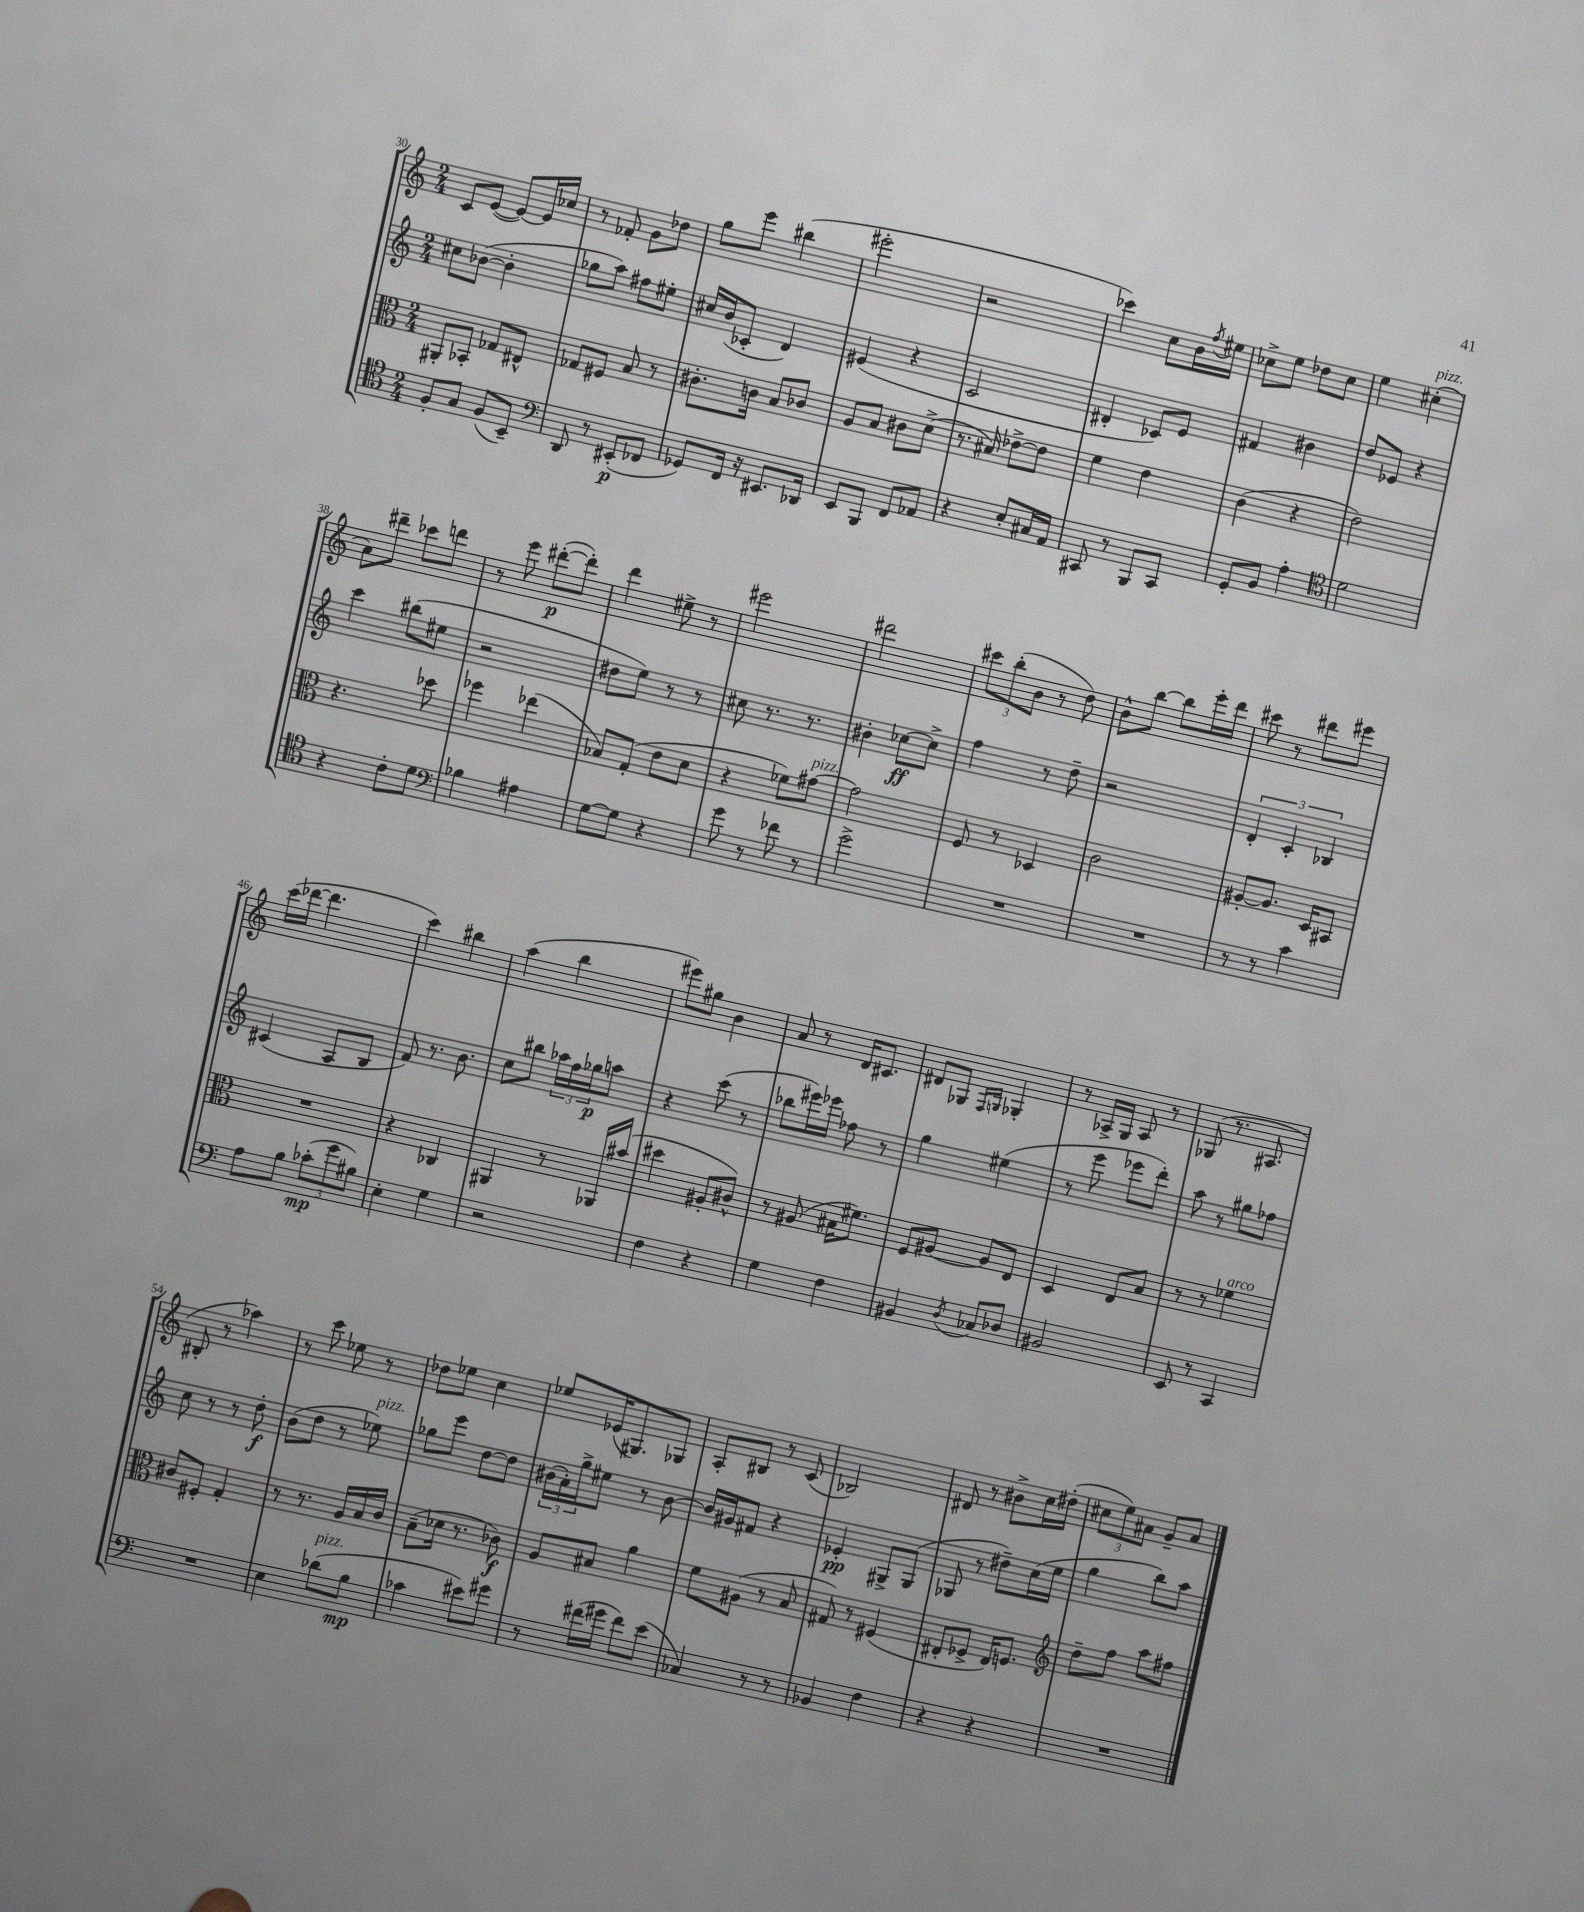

**kern	**dynam	**kern	**dynam	**kern	**dynam	**kern	**dynam
*part4	*part4	*part3	*part3	*part2	*part2	*part1	*part1
*staff4	*staff4	*staff3	*staff3	*staff2	*staff2	*staff1	*staff1
*clefC4	*	*clefC3	*	*clefG2	*	*clefG2	*
*k[]	*	*k[]	*	*k[]	*	*k[]	*
*M2/4	*	*M2/4	*	*M2/4	*	*M2/4	*
=30	=30	=30	=30	=30	=30	=30	=30
8F'/L	.	8AA#X'/L	.	8cc#X\L	.	8c/L	.
8G/J	.	8BB-X'/J	.	([8b-X\J	.	([8e/J	.
(8F/L	.	8G-X/L	.	4b-'\]	.	8e/L_)	.
8BB~/J)	.	8E#X^^/J	.	.	.	16e/L]	.
.	.	.	.	.	.	16cc-X/JJ	.
=31	=31	=31	=31	=31	=31	=31	=31
*clefF4	*	*	*	*	*	*	*
8DD/	.	8G-X/L	.	8gg-X\L	.	8r	.
8r	.	8F#X/J	.	8aa\J)	.	8f-X'/	.
(8EE#X'/L	p	8B/	.	8ff#X\L	.	8g\L	.
8FF-X/J	.	8r	.	8ee#X'\J	.	8dd-X\J	.
=32	=32	=32	=32	=32	=32	=32	=32
8GG-X/L)	.	8.c#X'\L	.	16cc#X/LL	.	8gg\L	.
.	.	.	.	(16b/J	.	.	.
16FF/Jk	.	.	.	8c-X'/J	.	8eee\J	.
16r	.	16cn\Jk	.	.	.	.	.
8.EE#X/L	.	8B/L	.	4d/)	.	(4bb#X\	.
.	.	8c-X/J	.	.	.	.	.
16DD-X/Jk	.	.	.	.	.	.	.
=33	=33	=33	=33	=33	=33	=33	=33
8EE/L	.	8A/L	.	(4e#X/	.	2eee#X'\	.
8BBB/J	.	8B/J	.	.	.	.	.
8FF/L	.	8c#X\L	.	4r	.	.	.
8AA-X/J	.	(8d^\J	.	.	.	.	.
=34	=34	=34	=34	=34	=34	=34	=34
4r	.	8.r	.	2c/	.	2r	.
.	.	16B#X/)	.	.	.	.	.
8E'/L	.	[8e-X^\L	.	.	.	.	.
16C#X/L	.	8e-\J]	.	.	.	.	.
16AA/JJ	.	.	.	.	.	.	.
=35	=35	=35	=35	=35	=35	=35	=35
8CC#X/	.	4f\	.	4d#X'/	.	4ccc-X\)	.
8r	.	.	.	.	.	.	.
8BBB/L	.	4e\	.	8c-X/L)	.	8cc\L	.
8CC#/J	.	.	.	8e/J	.	16b\L	.
.	.	.	.	.	.	8qff/	.
.	.	.	.	.	.	16ee#X\JJ	.
=36	=36	=36	=36	=36	=36	=36	=36
8GG'/L	.	(4c\	.	4f#X/	.	8cc-X^\L	.
8BB/J	.	.	.	.	.	8ee\J	.
4A'\	.	4r	.	4b#X\	.	8dd-X\L	.
.	.	.	.	.	.	8cc-\J	.
=37	=37	=37	=37	=37	=37	=37	=37
*clefC4	*	*	*	*	*	*	*
2d\	.	2e\)	.	8dd/L	.	4ee\	.
.	.	.	.	8e-X/J	.	.	.
!	!	!	!	!	!	!LO:TX:a:i:t=pizz.	!
.	.	.	.	4r	.	(4cc#X'\	.
!!LO:LB:g=z
=38	=38	=38	=38	=38	=38	=38	=38
4r	.	4.r	.	4ccc\	.	8a\L)	.
.	.	.	.	.	.	8ddd#X~\J	.
8c'\L	.	.	.	(8bb#X\L	.	8ccc-X\L	.
8d\J	.	8dd-X\	.	8ee#X\J	.	8dddn\J	.
=39	=39	=39	=39	=39	=39	=39	=39
*clefF4	*	*	*	*	*	*	*
4B-X\	.	4ff-X\	.	2r	.	8r	.
.	.	.	.	.	.	8eee\	.
4A#X\	.	(4ee-X\	.	.	.	([8ddd#X'\L	p
.	.	.	.	.	.	8ddd#'\J])	.
=40	=40	=40	=40	=40	=40	=40	=40
[8G\L	.	8B-X/L)	.	8dd#X\L	.	4ddd\	.
8G\J]	.	(8G'/J	.	8ee\J)	.	.	.
4r	.	8e\L	.	8r	.	8ee#X^\	.
.	.	8d\J	.	8r	.	8r	.
=41	=41	=41	=41	=41	=41	=41	=41
8g\	.	4r	.	8cc#X\	.	2eee#X\	.
8r	.	.	.	8.r	.	.	.
8f-X\	.	8f-X\L)	.	.	.	.	.
.	.	.	.	8.r	.	.	.
!	!	!LO:TX:a:i:t=pizz.	!	!	!	!	!
8r	.	[8g#X\J	.	.	.	.	.
=42	=42	=42	=42	=42	=42	=42	=42
2g^\	.	2g#\]	.	4b#X'\	.	2ddd#X\	.
.	.	.	.	[8cc-X\L	ff	.	.
.	.	.	.	8cc-^\J]	.	.	.
=43	=43	=43	=43	=43	=43	=43	=43
2r	.	8F/	.	4ff\	.	12ccc#X\L	.
.	.	.	.	.	.	(12bb'\	.
.	.	8r	.	.	.	.	.
.	.	.	.	.	.	12b\J	.
.	.	4D-X/	.	8r	.	8r	.
.	.	.	.	8dd~\	.	8dd\)	.
=44	=44	=44	=44	=44	=44	=44	=44
2r	.	2c\	.	2r	.	8b^^\L	.
.	.	.	.	.	.	[8bb\J	.
.	.	.	.	.	.	8bb\L]	.
.	.	.	.	.	.	16eee'\L	.
.	.	.	.	.	.	16ddd\JJ	.
=45	=45	=45	=45	=45	=45	=45	=45
8r	.	[8A#X'/L	.	6d'/	.	8ccc#X\	.
8r	.	8.A#/J]	.	.	.	8r	.
.	.	.	.	6c'/	.	.	.
4c\	.	.	.	.	.	8ddd#X\L	.
.	.	16D/KL	.	.	.	.	.
.	.	.	.	6B-X/	.	.	.
.	.	8BB#X/J	.	.	.	8eee#X\J	.
!!LO:LB:g=z
=46	=46	=46	=46	=46	=46	=46	=46
8A\L	.	2r	.	(4c#X/	.	(16ccc\LL	.
.	.	.	.	.	.	[16ddd-X\JJ	.
8B\J	.	.	.	.	.	4.ddd-\]	.
(12c-X'\L	mp	.	.	8A/L	.	.	.
12g\	.	.	.	.	.	.	.
.	.	.	.	8B/J	.	.	.
12B#X\J)	.	.	.	.	.	.	.
=47	=47	=47	=47	=47	=47	=47	=47
4E'\	.	4r	.	8f/)	.	4ccc\)	.
.	.	.	.	8.r	.	.	.
4G\	.	4C-X/	.	.	.	4bb#X\	.
.	.	.	.	8.b\	.	.	.
=48	=48	=48	=48	=48	=48	=48	=48
2r	.	4AA#X/	.	8cc\L	.	(4aa\	.
.	.	.	.	8bb#X\J	.	.	.
.	.	8r	.	24aa-X\LL	.	4bb\	.
.	.	.	.	24ff\	.	.	.
.	.	.	.	24gg-X\J	p	.	.
.	.	16AA-X/LL	.	8aan\J	.	.	.
.	.	(16b#X/JJ	.	.	.	.	.
=49	=49	=49	=49	=49	=49	=49	=49
4F\	.	4dd#X\	.	4r	.	8eee#X\L)	.
.	.	.	.	.	.	8gg#X\J	.
4r	.	8A#X'/L	.	(8ccc\	.	4b\	.
.	.	8c#X^^/J)	.	8r	.	.	.
=50	=50	=50	=50	=50	=50	=50	=50
4G\	.	8r	.	8bb-X\L	.	8a/	.
.	.	(8A#X/	.	16eee#X\L)	.	8r	.
.	.	.	.	16eee-X\JJ	.	.	.
4F\	.	16B#X\KL	.	8ff-X\	.	16d/KL	.
.	.	8.f#X\J)	.	.	.	8.c#X/J	.
.	.	.	.	8r	.	.	.
=51	=51	=51	=51	=51	=51	=51	=51
4BB#X/	.	8F/L	.	4gg\	.	8d#X/L	.
.	.	[8A#X/J	.	.	.	8G-X/J	.
.	.	.	.	.	.	16qqF/LL	.
8qD/	.	.	.	.	.	16qqGn/JJ	.
8C-X/L	.	8A#/L]	.	(4ee#X\	.	4G-X'/	.
8D-X/J	.	8E/J	.	.	.	.	.
=52	=52	=52	=52	=52	=52	=52	=52
2BB#X/	.	4D/	.	8r	.	8r	.
.	.	.	.	8eee\	.	16A-X^/LL	.
.	.	.	.	.	.	16G/JJ	.
.	.	8E/L	.	8eee-X\L	.	8A-/	.
.	.	8B/J	.	8ddd'\J)	.	8r	.
=53	=53	=53	=53	=53	=53	=53	=53
8EE/	.	8r	.	8aa\	.	(8G-X/	.
8r	.	8r	.	8r	.	8.r	.
!	!	!LO:TX:a:i:t=arco	!	!	!	!	!
4CC/	.	4f-X\	.	8gg#X\L	.	.	.
.	.	.	.	.	.	8.A#X/	.
.	.	.	.	8ff-X\J	.	.	.
!!LO:LB:g=z
=54	=54	=54	=54	=54	=54	=54	=54
2r	.	8c#X/L	.	8cc\	.	8B#X'/	.
.	.	8F#X'/J	.	8r	.	8r	.
.	.	4G'/	.	8r	.	4aa-X\)	.
.	.	.	.	8dd'\	f	.	.
=55	=55	=55	=55	=55	=55	=55	=55
4E\	.	8r	.	(8b\L	.	8r	.
.	.	8.r	.	8dd\J	.	8ccc\	.
!LO:TX:a:i:t=pizz.	!	!	!	!	!	!	!
(8d-X\L	.	.	.	8r	.	8ee-X\	.
.	.	16A/LL	.	.	.	.	.
!	!	!	!	!LO:TX:a:i:t=pizz.	!	!	!
8B\J	mp	16B/	.	8ee-X\)	.	8r	.
.	.	16c/JJ	.	.	.	.	.
=56	=56	=56	=56	=56	=56	=56	=56
4c-X\	.	(8B~\L	.	8gg-X\L	.	8dd-X\L	.
.	.	16d-X\Jk	.	8eee\J	.	8ee-X\J	.
.	.	8.r	.	.	.	.	.
8e#X\L)	.	.	.	[8dd\L	.	4cc\	.
8g#X\J	.	8c-X\)	f	8dd\J]	.	.	.
=57	=57	=57	=57	=57	=57	=57	=57
8r	.	8A/L	.	(24b#X\LL	.	8ee-X/L	.
.	.	.	.	24a'\)	.	.	.
.	.	.	.	24gg^\J	.	.	.
(16f#X\LL	.	8B#X/J	.	8ee#X\J	.	(16e-X/K	.
16g#X\JJ	.	.	.	.	.	8.G#X/)	.
8f#\L)	.	4a\	.	8r	.	.	.
(8e\J	.	.	.	[8b#\	.	8G-X/J	.
=58	=58	=58	=58	=58	=58	=58	=58
4C-X/)	.	8f\L	.	16b#/LL]	.	8A'/L	.
.	.	.	.	16g#X/J	.	.	.
.	.	(8A#X\J	.	8f#X/J	.	8B#X/J	.
8r	.	8r	.	4r	.	8r	.
8r	.	8B/	.	.	.	(8c/	.
=59	=59	=59	=59	=59	=59	=59	=59
4BB-X/	.	8G#X/)	.	4e-X'/	pp	2B-X/)	.
.	.	8r	.	.	.	.	.
4F\	.	(4F#X/	.	8G#X^/L	.	.	.
.	.	.	.	(8G#/J	.	.	.
=60	=60	=60	=60	=60	=60	=60	=60
4r	.	8E#X'/L	.	8G-X/	.	8d#X/	.
.	.	8F-X^/J	.	8r	.	8r	.
4r	.	16E#/KL)	.	8dd#X~\L)	.	8b#X^\L	.
.	.	8.Fn/J	.	.	.	.	.
.	.	.	.	(16cc\L	.	16cc\L	.
.	.	.	.	16ee\JJ	.	(16dd#X'\JJ	.
=61	=61	=61	=61	=61	=61	=61	=61
*	*	*clefG2	*	*	*	*	*
2r	.	8dd~\L	.	4gg\	.	12cc#X\L	.
.	.	.	.	.	.	12ee\)	.
.	.	8ff\J	.	.	.	.	.
.	.	.	.	.	.	12a#X\J	.
.	.	8aa\L	.	8bb\L)	.	8g~/L	.
.	.	8ff#X\J	.	8aa\J	.	8a#/J	.
==	==	==	==	==	==	==	==
*-	*-	*-	*-	*-	*-	*-	*-
